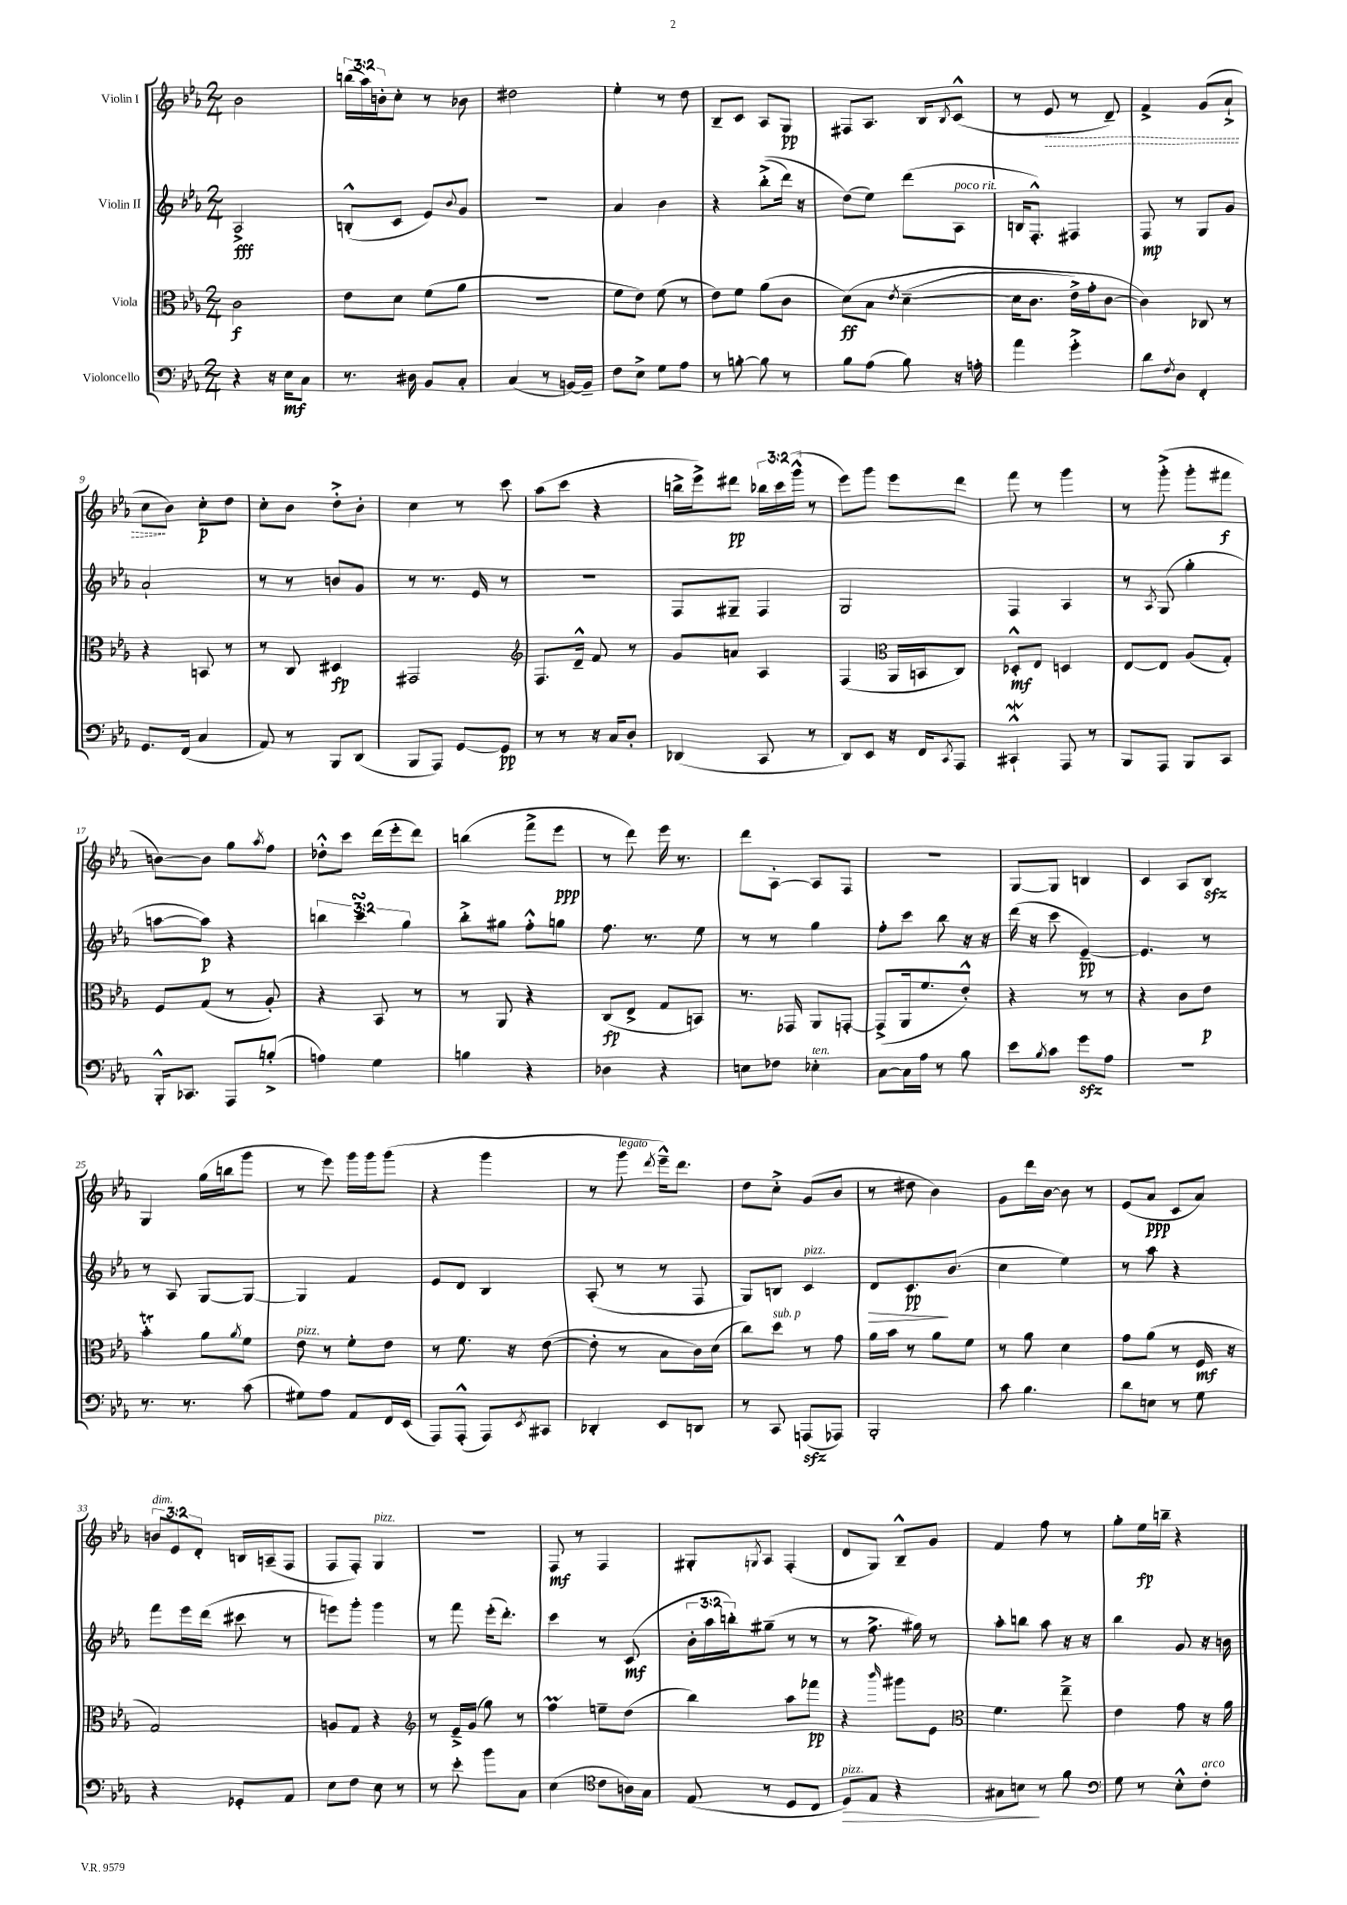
<<
\new StaffGroup <<
\new Staff = "s0" \with { instrumentName = "Violin I" } {
    \clef treble \key ees \major \numericTimeSignature \time 2/4 \override Staff.TupletNumber.text = #tuplet-number::calc-fraction-text
    bes'2 |
    \tuplet 3/2 { b''16( aes''16) b'16-. } c''8-. r8 bes'8 |
    dis''2 |
    ees''4-. r8 d''8 |
    bes8-- c'8 aes8 g8\pp |
    fis8 aes8. bes16 \acciaccatura { bes8 } c'8-^( |
    r8 \once \override Hairpin.style = #'dashed-line ees'8\> r8 d'8--) |
    f'4-> g'8( aes'8-!-> |
    c''8\! bes'8) c''8-.\p d''8 |
    c''8-. bes'8 d''8-.-> bes'8-. |
    c''4 r8 c'''8 |
    aes''8( c'''8 r4 |
    b''16-> ees'''16->) dis'''8\pp \tuplet 3/2 { bes''16 c'''16 g'''16-^( } r8 |
    ees'''8) g'''8 ees'''8 d'''8 |
    f'''8 r8 g'''4 |
    r8 g'''8-.->( g'''8-. fis'''8\f |
    b'8~) b'8 g''8 \acciaccatura { aes''8 } f''8 |
    des''8-.-^ c'''8 d'''16( ees'''16-. d'''8) |
    b''4( f'''8-> ees'''8\ppp |
    r8 d'''8) ees'''16 r8. |
    d'''8 aes8~-. aes8 f8 |
    r2 |
    g8~ g8 b4 |
    c'4 aes8 bes8\sfz |
    g4 g''16( b''16 g'''8 |
    r8 ees'''8) g'''16 g'''16 g'''8( |
    r4 g'''4 |
    r8 g'''8^\markup { \italic "legato" } \acciaccatura { d'''8 } ees'''16---^) d'''8. |
    d''8 c''8-.-> g'8( bes'8 |
    r8 dis''8 bes'4) |
    g'8 d'''16 bes'16~ bes'8 r8 |
    ees'8( aes'8\ppp c'8 aes'8) |
    \tuplet 3/2 { b'8^\markup { \italic "dim." } ees'8 d'8-. } b16 a16--( f8 |
    f8 f8-.) g4^\markup { \italic "pizz." } |
    r2 |
    f8\mf r8 f4 |
    gis8-. \acciaccatura { g8 } aes8 f4-.( |
    d'8 g8) bes8---^ g'8 |
    f'4 f''8 r8 |
    g''8-. ees''16\fp b''16-- r4 \bar "|." |
}
\new Staff = "s1" \with { instrumentName = "Violin II" } {
    \clef treble \key ees \major \numericTimeSignature \time 2/4 \override Staff.TupletNumber.text = #tuplet-number::calc-fraction-text
    aes2->\fff |
    b8-.-^( c'8 ees'8) \appoggiatura { bes'8 } g'8 |
    R2 |
    aes'4 bes'4 |
    r4 bes''8-.->(\( d'''16) r16 |
    d''8(\) ees''8) d'''8( aes8^\markup { \italic "poco rit." } |
    b16 f8.-.-^) fis4 |
    f8\mp r8 g8 g'8 |
    aes'2-! |
    r8 r8 b'8 g'8 |
    r8 r8. ees'16 r8 |
    R2 |
    f8 gis8-- f4 |
    g2 |
    f4 aes4 |
    r8 \acciaccatura { aes8 } g8( g''4-. |
    a''8~ a''8\p) r4 |
    \tuplet 3/2 { b''4 c'''4\turn g''4 } |
    bes''8-.-> gis''8 f''8-.-^ g''8 |
    f''8. r8. ees''8 |
    r8 r8 g''4 |
    f''8-. c'''8 bes''8 r16 r16 |
    d'''16( r16 c'''8 ees'4~--\pp) |
    ees'4. r8 |
    r8 aes8 g8~ g8~ |
    g4 f'4 |
    ees'8 d'8 bes4 |
    aes8-.( r8 r8 f8 |
    g8) b8 c'4^\markup { \italic "pizz." } |
    d'8\> c'8.\pp\! bes'8.( |
    c''4 ees''4) |
    r8 aes''8 r4 |
    f'''8 ees'''16 d'''16( cis'''8 r8 |
    e'''8) g'''8-. g'''4 |
    r8 f'''8 ees'''16-.( d'''8.-.) |
    c'''4 r8 c'8\mf( |
    \tuplet 3/2 { bes'16-. aes''16 b''16-.) } gis''8--( r8 r8 |
    r8 f''8.-> gis''16) r8 |
    aes''8-. b''8 aes''8 r16 r16 |
    bes''4 g'8 r16 b'16 \bar "|." |
}
\new Staff = "s2" \with { instrumentName = "Viola" } {
    \clef alto \key ees \major \numericTimeSignature \time 2/4
    c'2\f |
    ees'8 d'8 f'8( aes'8 |
    r2 |
    f'8 ees'8) f'8( r8 |
    ees'8) f'8 aes'8( c'8 |
    d'8\ff)\( bes8 \acciaccatura { ees'8 } d'4~--( |
    d'16 c'8. ees'16->) g'16-. c'8~ |
    c'4\) ces8 r8 |
    r4 b,8 r8 |
    r8 c8 dis4\fp |
    gis,2 |
    \clef treble f8. d'16---^ f'8 r8 |
    g'8 a'8 aes4 |
    f4( \clef alto aes,16 b,16 c8) |
    des8-.-^\mf ees8 d4 |
    ees8~ ees8 aes8( g8-.) |
    f8 g8( r8 aes8-.) |
    r4 bes,8 r8 |
    r8 aes,8 r4 |
    c8\fp( ees8-> g8 b,8) |
    r8. ges,16 aes,8 g,8~-. |
    g,8->( aes,16 f'8. ees'8-.-^) |
    r4 r8 r8 |
    r4 c'8 ees'8\p |
    bes'4-.\trill aes'8 \acciaccatura { aes'8 } f'8 |
    ees'8^\markup { \italic "pizz." } r8 f'8-. ees'8 |
    r8 f'8. r16 ees'8~( |
    ees'8-. r8 bes8 c'16) d'16( |
    c''8) d''8^\markup { \italic "sub. p" } r8 g'8 |
    aes'16 bes'16 r8 aes'8 f'8 |
    r8 aes'8 d'4 |
    g'8 aes'8( r8 f16\mf r16 |
    g2) |
    a8 g8 r4 |
    \clef treble r8 ees'16---> g'16( g''8) r8 |
    f''4\prall e''8-- d''8( |
    bes''4) aes''8 fes'''8\pp |
    r4 \grace { bes'''16 } gis'''8 ees'8 |
    \clef alto f'4. ees''8---> |
    ees'4 g'8 r16 aes'16 \bar "|." |
}
\new Staff = "s3" \with { instrumentName = "Violoncello" } {
    \clef bass \key ees \major \numericTimeSignature \time 2/4
    r4 r16 ees16\mf c8 |
    r8. dis16 bes,8 c8-. |
    c4( r8 b,16~) b,16-- |
    f8 ees8-> g8 aes8 |
    r8 b8~-. b8 r8 |
    bes8 aes8( bes8) r16 a16-. |
    aes'4 g'4-.-> |
    d'8 \acciaccatura { f8 } d8 f,4-. |
    g,8. f,16( c4 |
    aes,8) r8 bes,,8 d,8( |
    bes,,8 aes,,8) g,8~ g,8\pp |
    r8 r8 r16 c16 d8-. |
    des,4( c,8 r8 |
    d,8) ees,8 r16 f,16 \acciaccatura { c,8 } aes,,8 |
    cis,4-!-^\mordent aes,,8 r8 |
    bes,,8 aes,,8 bes,,8 c,8 |
    bes,,16-.-^ ces,8. aes,,8 b8-.->( |
    a4) g4 |
    b4 r4 |
    des4 r4 |
    e8 fes8 ees4-.^\markup { \italic "ten." } |
    c8~ c16 aes16 r8 bes8 |
    ees'8 \acciaccatura { bes8 } c'8 g'8\sfz aes8 |
    R2 |
    r8. r8. c'8( |
    gis8) aes8 aes,8 f,16 ees,16( |
    aes,,8) aes,,8-.-^( aes,,8) \acciaccatura { ees,8 } cis,8 |
    des,4-. ees,8 d,8 |
    r8 c,8 a,,8\sfz( aes,,8) |
    bes,,2-. |
    c'8 bes4. |
    d'8 e8 r8 g8 |
    r4 ges,8-. aes,8 |
    ees8 f8 ees8 r8 |
    r8 ees'8-. bes'8 c8 |
    ees4( \clef tenor c'8 a16) g16 |
    ees8( r8 d8 c8 |
    d8\>^\markup { \italic "pizz." }) ees8 r4 |
    gis8 b8\! r8 f'8 |
    \clef bass g8 r8 ees8-.-^ f8-.^\markup { \italic "arco" } \bar "|." |
}
>>
>>
